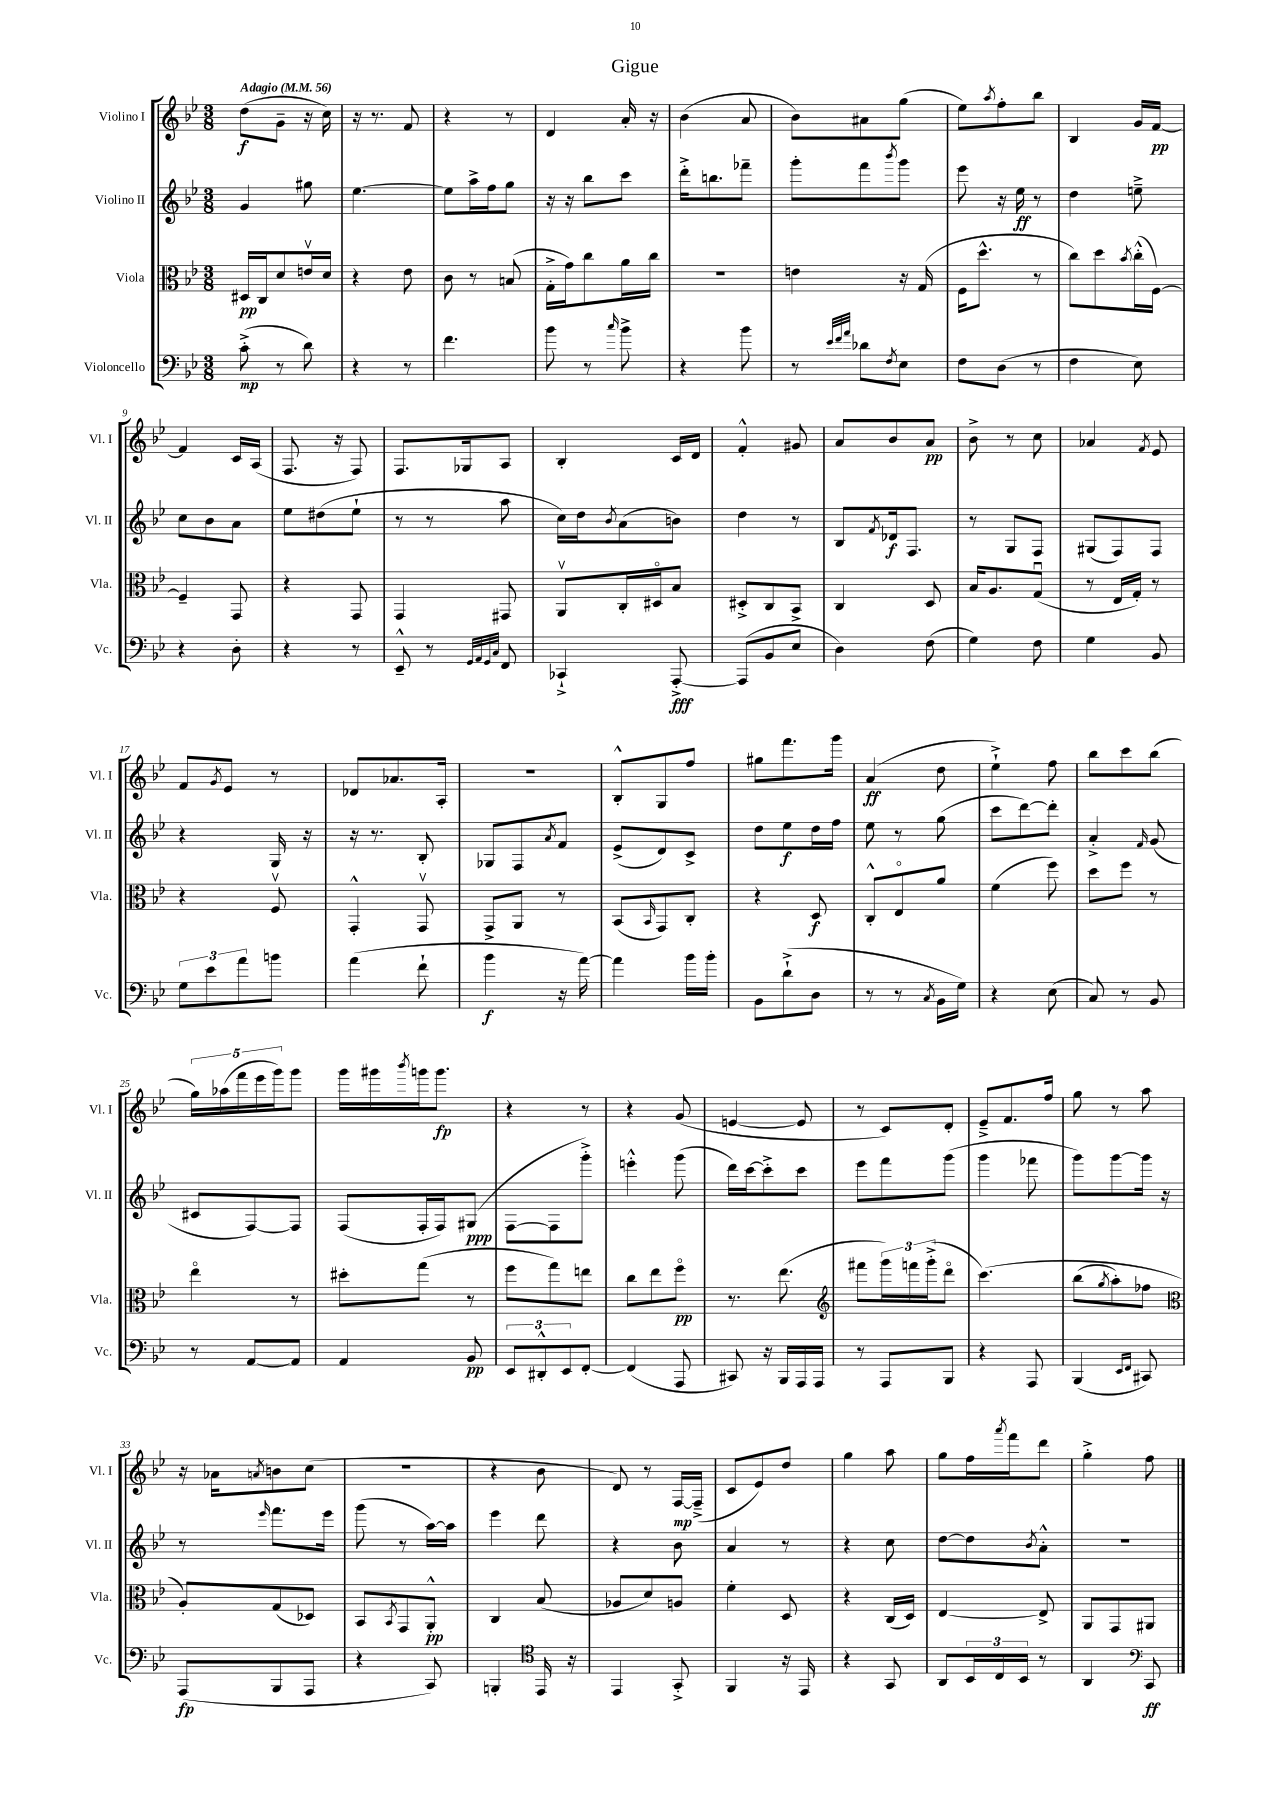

**kern	**kern	**kern	**kern
*staff4	*staff3	*staff2	*staff1
*clefF4	*clefC3	*clefG2	*clefG2
*k[b-e-]	*k[b-e-]	*k[b-e-]	*k[b-e-]
*M3/8	*M3/8	*M3/8	*M3/8
*MM56	*MM56	*MM56	*MM56
(8c'^	16D#	4g	(8dd
.	16C	.	.
8r	8d	.	8g~
8d)	16ev	8gg#	16r
.	16d	.	16cc)
=	=	=	=
4r	4r	[4.ee-	16r
.	.	.	8.r
8r	8e-	.	8f
=	=	=	=
4.f	8c	8ee-]	4r
.	8r	16aa^	.
.	.	16ff	.
.	(8B	8gg	8r
=	=	=	=
8b-	16G'^	16r	4d
.	16g)	16r	.
8r	8cc	8bb-	.
16qqcc	.	.	.
8b-^	16a	8ccc	16a'
.	16cc	.	16r
=	=	=	=
4r	4.r	16ddd'^	(4b-
.	.	8.bb	.
8b-	.	8fff-~	8a
=	=	=	=
8r	4e	8ggg'	8b-)
32qqe-	.	.	.
32qqf	.	.	.
32qqa	.	.	.
8d-	.	8fff	8a#
8qF	.	8qbbb-	.
8E-	16r	8ggg	(8gg
.	(16G	.	.
=	=	=	=
8F	16F	8eee-	8ee-)
.	8.dd^^	.	.
.	.	.	8qaa
(8D	.	16r	8ff'
.	.	16ee-	.
8r	8r	8r	8bb-
=	=	=	=
4F	8cc)	4dd	4B-
.	8dd	.	.
.	8qb-	.	.
8E-)	(16cc'^^	8ee~^	16g
.	[16F)	.	[16f
=	=	=	=
4r	4F~]	8cc	4f]
.	.	8b-	.
8D'	8GG	8a	16c
.	.	.	(16A
=	=	=	=
4r	4r	8ee-	8.F
.	.	(8dd#	.
.	.	.	16r
8r	8GG	8ee-`	8F)
=	=	=	=
8EE-~^^	4GG	8r	8.F
8r	.	8r	.
.	.	.	16G-
32qqGG	.	.	.
32qqAA	.	.	.
32qqGG	.	.	.
32qqC	.	.	.
8FF	8GG#	8aa	8A
=	=	=	=
4CC-`^	8AAv	16cc)	4B-'
.	.	16dd	.
.	.	8qb-	.
.	16C'	(8a	.
.	16D#o	.	.
[8AAA'^	8B-	8b)	16c
.	.	.	16d
=	=	=	=
(8AAA]	8D#'^	4dd	4f'^^
8BB-	8C	.	.
8E-	8BB-^	8r	8g#
=	=	=	=
4D)	4C	8B-	8a
.	.	8qf	.
.	.	16d-	8b-
.	.	8.F	.
(8F	8D	.	8a
=	=	=	=
4G)	16B-	8r	8b-^
.	8.A	.	.
.	.	8G	8r
8F	(8Gu	8F	8cc
=	=	=	=
4G	8r	(8G#	4a-
.	16E-	8F)	.
.	16G')	.	.
.	.	.	8qf
8BB-	8r	8F	8e-
=	=	=	=
12G	4r	4r	8f
12e-	.	.	.
.	.	.	8qg
.	.	.	8e-
12a	.	.	.
8b	8Fv	16G	8r
.	.	16r	.
=	=	=	=
(4a	4GG'^^	16r	8d-
.	.	8.r	.
.	.	.	8.a-
8f`	8GGv	8B-'	.
.	.	.	16A'
=	=	=	=
4b-	8GG^	8G-	4.r
.	8AA	8F	.
.	.	8qa	.
16r	8r	8f	.
[16a)	.	.	.
=	=	=	=
4a]	(8BB-	(8e-^	8B-'^^
.	16qqBB-	.	.
.	8GG)	8d)	8G
16b-	8C'	8c^	8ff
16b-'	.	.	.
=	=	=	=
8BB-	4r	8dd	8gg#
(8d`^	.	8ee-	8.fff
8D	8D	16dd	.
.	.	16ff	16ggg
=	=	=	=
8r	8C'^^	8ee-	(4a
8r	8E-o	8r	.
8qC	.	.	.
16BB-	8a	(8gg	8dd
16G)	.	.	.
=	=	=	=
4r	(4f	8ccc	4ee-`^)
.	.	[8ddd)	.
(8E-	8ff)	8ddd']	8ff
=	=	=	=
8C)	8dd	4a'^	8bb-
8r	8ff	.	8ccc
.	.	16qqf	.
8BB-	8r	(8g	(8bb-
=	=	=	=
8r	4ee-o	8c#	20gg)
.	.	.	(20aa-
.	.	.	20fff
[8AA	.	[8F)	.
.	.	.	20eee-
.	.	.	20ggg)
8AA]	8r	8F]	8ggg
=	=	=	=
4AA	8dd#'	(8F	16ggg
.	.	.	16ggg#
.	.	.	8qbbb-
.	(8gg	16F'	16ggg
.	.	16F)	8.ggg
8BB-	8r	(8G#	.
=	=	=	=
12EE-	8ff	[8F	4r
12DD#'^^	.	.	.
.	8gg)	8F]	.
12EE-	.	.	.
[8FF'	8ee	8ggg'^)	8r
=	=	=	=
(4FF]	8cc	4eee'^^	4r
.	8ee-	.	.
8AAA	8ffo	(8ggg	(8g
=	=	=	=
8CC#)	8.r	16ddd)	[4e
.	.	[16ccc	.
16r	.	8ccc'^]	.
16BBB-	(8.ee-	.	.
16AAA	.	8ccc	8e]
16AAA	.	.	.
=	=	=	=
*	*clefG2	*	*
8r	8fff#	8eee-	8r
8AAA	24ggg)	8fff	8c)
.	24fff	.	.
.	(24ggg'^	.	.
8BBB-	8dddo	(8ggg	8d'
=	=	=	=
4r	&(4.ccc)	4ggg	8e-~^
.	.	.	8.f
8AAA	.	8fff-	.
.	.	.	16ff
=	=	=	=
(4BBB-	(8bb-	8ggg)	8gg
.	8qgg	.	.
.	8aa')	[8ggg	8r
16qqEE-	.	.	.
16qqFF	.	.	.
8CC#)	8ff-	16ggg]	8aa
.	.	16r	.
=	=	=	=
*	*clefC3	*	*
(8AAA	8A'&)	8r	16r
.	.	.	16a-
.	.	16qqeee-	8qa
8BBB-	(8G	8.fff	8b
8AAA	8D-)	.	(8cc
.	.	16eee-	.
=	=	=	=
4r	8BB-	(8ggg	4.r
.	8qBB-	.	.
.	8GG	8r	.
8CC)	8AA'^^	[16aa)	.
.	.	16aa]	.
=	=	=	=
4BBB'	4C	4eee-	4r
*clefC4	*	*	*
16EE-	(8B-	8ddd	8b-
16r	.	.	.
=	=	=	=
4EE-	8A-	4r	8d)
.	8d)	.	8r
8GG'^	8A	8b-	[16F
.	.	.	(16F~^]
=	=	=	=
4FF	4f'	4a	8c
.	.	.	8e-)
16r	8D	8r	8dd
16EE-	.	.	.
=	=	=	=
4r	4r	4r	4gg
8GG	(16C	8cc	8aa
.	16D)	.	.
=	=	=	=
8AA	[4E-	[8dd	8gg
24BB-	.	8dd]	16ff
24C	.	.	.
.	.	.	8qaaa
.	.	.	16fff
24BB-	.	.	.
.	.	8qb-	.
8r	8E-^]	8a'^^	8ddd
=	=	=	=
4AA	8AA	4.r	4gg'^
.	8GG	.	.
*clefF4	*	*	*
8CC	8AA#	.	8ff
==	==	==	==
*-	*-	*-	*-
